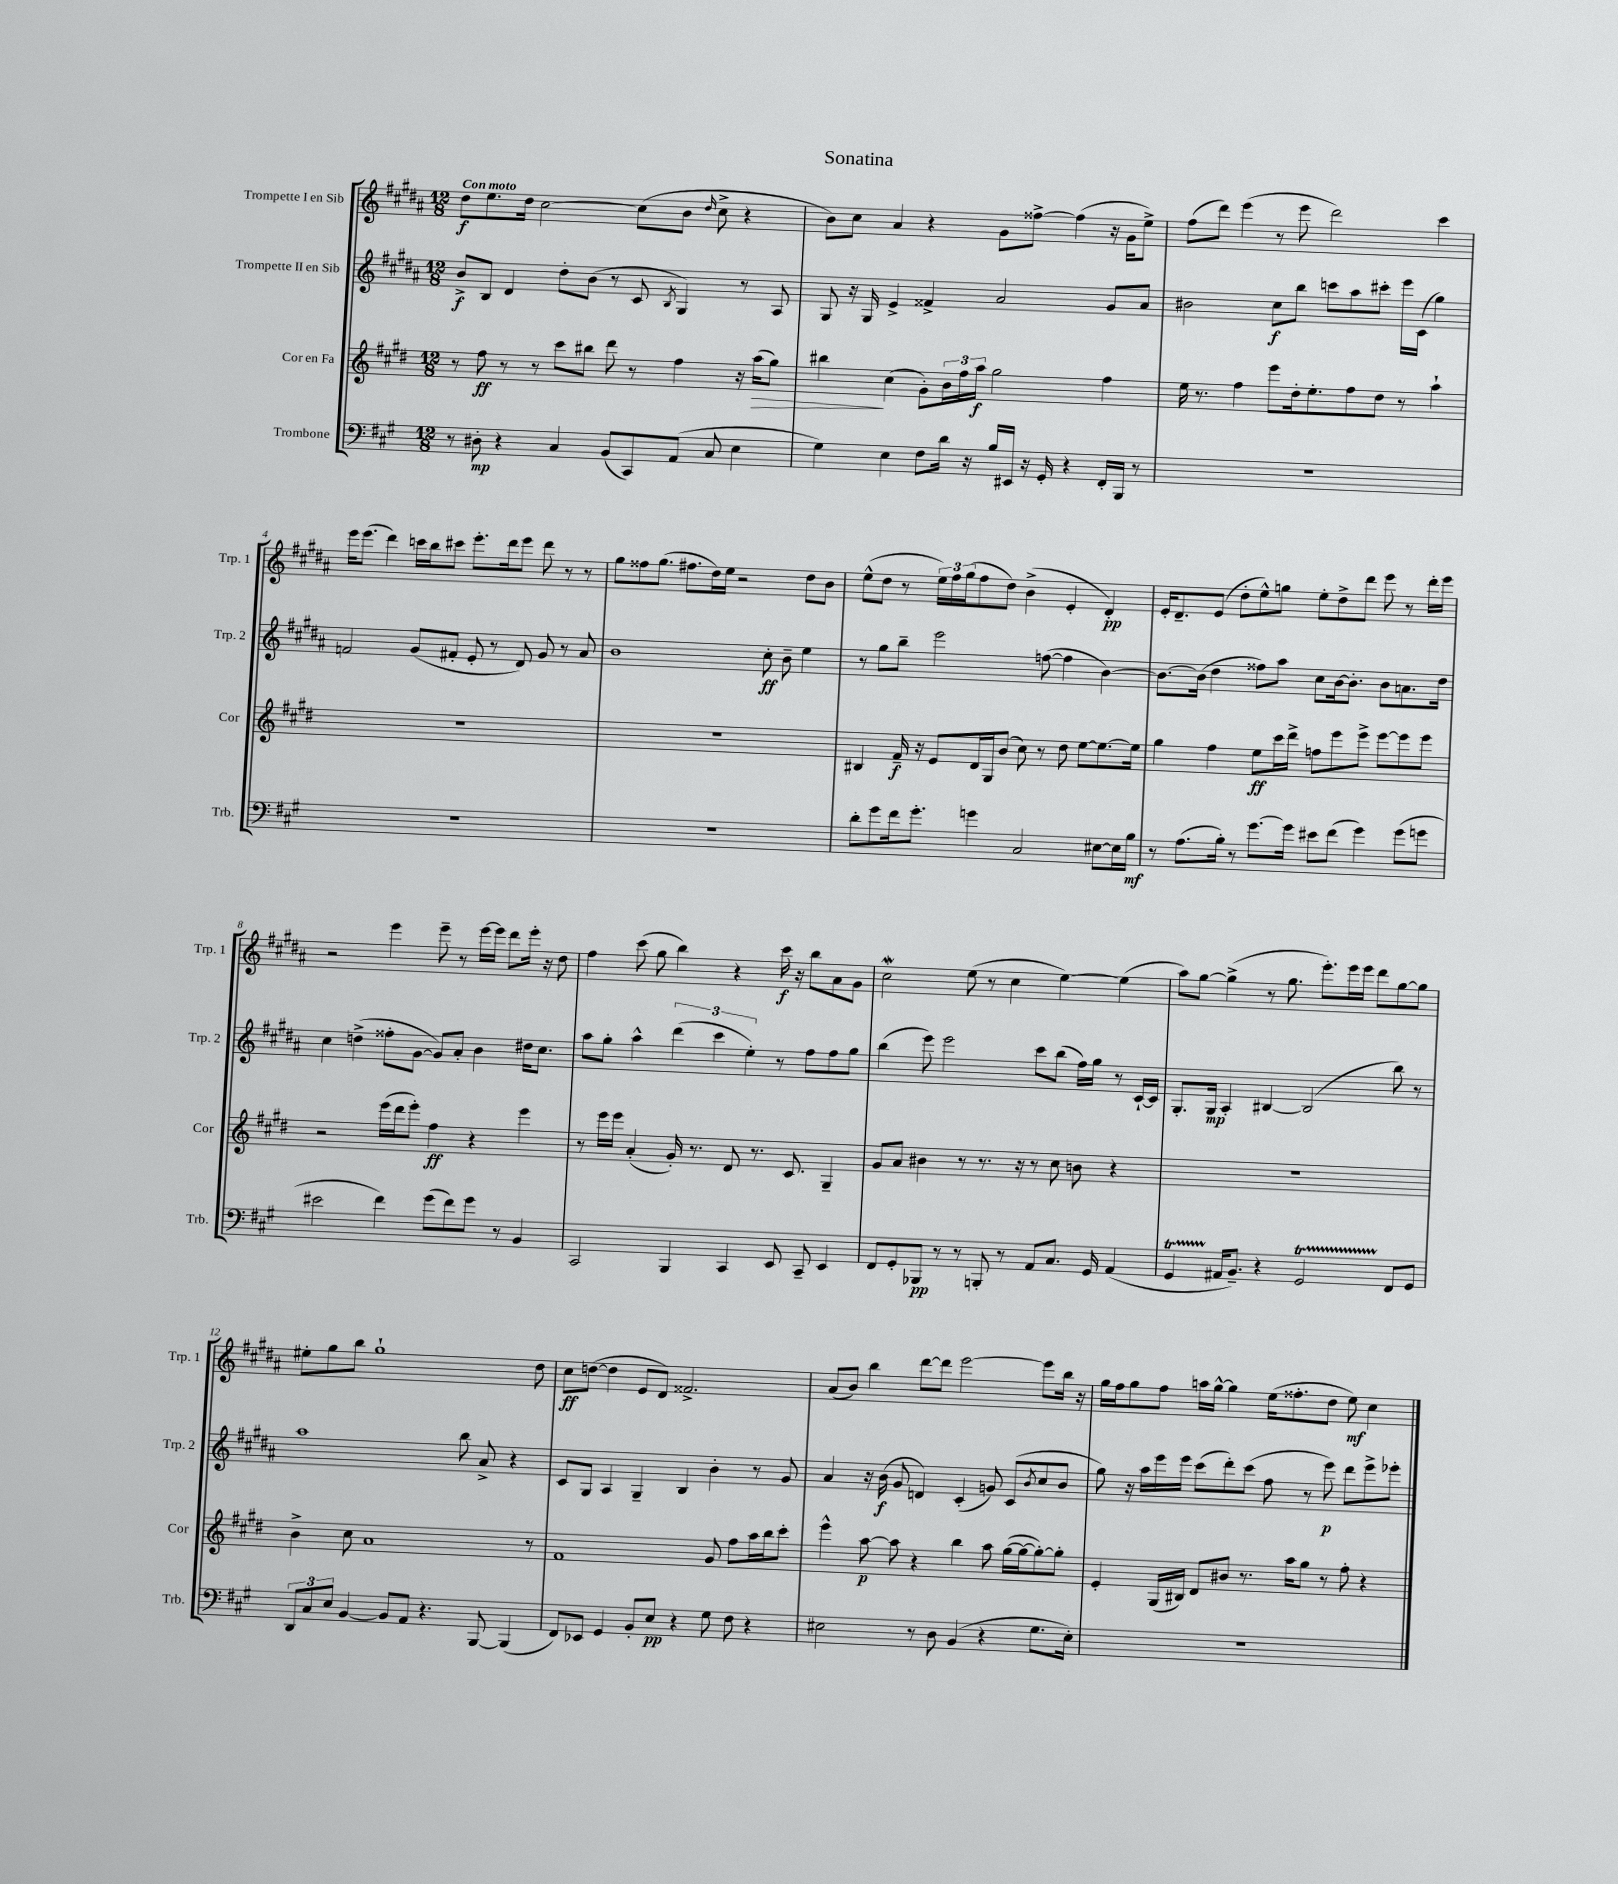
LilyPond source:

\header { title = "Sonatina" }
<<
\new StaffGroup <<
\new Staff = "s0" \with { instrumentName = "Trompette I en Sib" shortInstrumentName = "Trp. 1" } {
    \clef treble \key b \major \numericTimeSignature \time 12/8 \tempo "Con moto"
    dis''8\f e''8. dis''16 cis''2~ cis''8( b'8 \grace { dis''16 } cis''8-> r4 |
    b'8) cis''8 ais'4 r4 gis'8 fisis''8~-> fisis''4( r16 gis'16 e''8->) |
    fis''8( dis'''8) e'''4( r8 e'''8 dis'''2) cis'''4 |
    e'''16 e'''8.( dis'''4) c'''16 b''16 cis'''8 e'''8.-. dis'''16 e'''8 dis'''8 r8 r8 |
    gis''8 fisis''8 gis''8.( fis''8. dis''16) e''16 r2 dis''8 b'8 |
    e''8-^( dis''8 r8 \tuplet 3/2 { e''16) fis''16 gis''16( } fis''8 dis''8) b'4->( e'4-. dis'4-.\pp) |
    e'16-. dis'8.-- e'8( dis''8-. e''8-^) g''8 e''8-. dis''8-> dis'''8 e'''8 r8 dis'''16-. e'''16 |
    r2 e'''4 e'''8-- r8 e'''16~ e'''16 dis'''8 e'''16-. r16 dis''8 |
    fis''4 cis'''8( gis''8 b''4) r4 cis'''16\f r16 b''8 ais'8 gis'8 |
    cis''2\mordent e''8( r8 cis''4 e''4~) e''4( |
    ais''8) gis''8~ gis''4->( r8 gis''8. e'''8.-.) e'''16 e'''16 dis'''8 gis''8~ gis''8 |
    eis''8-. gis''8 b''8 gis''1-! dis''8 |
    cis''8\ff d''8~( d''4 e'8 dis'8) fisis'2.-> |
    ais'8( b'8) b''4 dis'''8~ dis'''8 e'''2~ e'''8 b''16 r16 |
    gis''16 fis''16 gis''8 fis''8 a''16 gis''16~-^ gis''4 e''16( fisis''8.-. dis''8 e''8\mf) cis''4 \bar "|." |
}
\new Staff = "s1" \with { instrumentName = "Trompette II en Sib" shortInstrumentName = "Trp. 2" } {
    \clef treble \key b \major \numericTimeSignature \time 12/8
    b'8->\f b8 dis'4 dis''8-. b'8( r8 cis'8 \acciaccatura { b8 } gis4) r8 ais8 |
    gis8 r16 gis16 e'4-> fisis'4-> ais'2 gis'8 ais'8 |
    bis'2 cis''8\f b''8 c'''8 ais''8 cis'''8-. e'''16 cis'16( gis''4) |
    f'2 gis'8( fis'8-. e'8-. r8 dis'8) gis'8 r8 ais'8 |
    b'1 cis''8-.\ff b'8-- e''4 |
    r8 gis''8 b''8-- e'''2 f''8~( f''4 b'4~) |
    b'8.~ b'16( dis''4 fisis''8) ais''8 cis''8 b'16~ b'8.-. b'8 a'8. dis''16 |
    cis''4 d''4->( fisis''8-. gis'8~ gis'8) ais'8-. b'4 dis''16 cis''8. |
    ais''8 gis''8-. ais''4-^ \tuplet 3/2 { dis'''4( cis'''4 e''4-.) } r8 fis''8 fis''8 gis''8 |
    b''4( e'''8) e'''2 cis'''8 b''8( fis''16) gis''16 r8 cis'16~-! cis'16 |
    gis8.-. gis16\mp ais4-. bis4~ bis2( b''8) r8 |
    ais''1 b''8 ais'8-> r4 |
    cis'8 gis8 ais4 gis4-- b4 b'4-. r8 gis'8 |
    ais'4 r16 b'16\f( gis'8 d'4) cis'4-.( g'8) cis'8( \acciaccatura { b'8 } cis''8 b'8 |
    gis''8) r16 ais''16 e'''16 e'''16 cis'''8( dis'''8-.) cis'''8( fis''8 r8 e'''8\p) dis'''8 e'''8-> ees'''8-. \bar "|." |
}
\new Staff = "s2" \with { instrumentName = "Cor en Fa" shortInstrumentName = "Cor" } {
    \clef treble \key e \major \numericTimeSignature \time 12/8
    r8 fis''8\ff r8 r8 cis'''8 bis''8 dis'''8 r8 fis''4 r16 a''16\>( gis''8) |
    bis''4\! cis''4( gis'8-.) \tuplet 3/2 { b'16 fis''16 a''16\f } gis''2 fis''4 |
    e''16 r8. fis''4 e'''8 dis''16-. e''8.-. fis''8 dis''8 r8 a''4-! |
    R1. |
    R1. |
    bis4 fis'16--\f r16 e'8 dis'16 gis16 b'8( cis''8) r8 dis''8 e''8~ e''8.~ e''16 |
    gis''4 fis''4 e''8\ff cis'''16 dis'''16-> f''8 e'''8 e'''8-> e'''8~ e'''8 e'''8 |
    r2 e'''16( dis'''16 e'''8-.) fis''4\ff r4 e'''4 |
    r8 e'''16 e'''16 a'4-.( gis'16-.) r8. dis'8 r8. cis'8. gis4-- |
    gis'8 a'8 bis'4 r8 r8. r16 r8 cis''8 b'8 r4 |
    R1. |
    b'4-> cis''8 a'1 r8 |
    fis'1 gis'8 fis''8 a''16 b''16 cis'''8-. |
    e'''4-^ a''8~\p a''8 r4 b''4 a''8 gis''16~( gis''16~ gis''8~-.) gis''8-. |
    e'4-. gis16( bis16) dis'8 bis'8 r8. a''16 gis''8 r8 fis''8-. r4 \bar "|." |
}
\new Staff = "s3" \with { instrumentName = "Trombone" shortInstrumentName = "Trb." } {
    \clef bass \key a \major \numericTimeSignature \time 12/8
    r8 dis8-.\mp r4 cis4 b,8( cis,8) a,8( cis8 e4 |
    gis4) e4 fis8 d'16 r16 b16 eis,16 r16 gis,16-. r4 fis,16-. b,,16 r8 |
    R1. |
    R1. |
    R1. |
    d'8-. gis'8 fis'16 gis'8.-. g'4 cis2 eis8~ eis16 b16\mf |
    r8 a8.( b16-.) r8 gis'8.~ gis'16 eis'8 fis'8( gis'4) gis'8( g'8 |
    eis'2 fis'4) gis'8( fis'8) gis'8 r8 b,4 |
    cis,2 b,,4 cis,4 e,8 cis,8-- e,4 |
    fis,8 gis,8-. bes,,8\pp r8 r8 b,,8-. r8 a,8 cis8. gis,16 a,4( |
    gis,4\startTrillSpan ais,16\stopTrillSpan b,8.--) r4 gis,2\startTrillSpan fis,8\stopTrillSpan gis,8 |
    \tuplet 3/2 { d,8 cis8 e8 } b,4~ b,8 a,8 r4. b,,8~ b,,4( |
    fis,8) ees,8 gis,4 b,8-. e8\pp r4 gis8 fis8 r4 |
    eis2 r8 d8 b,4( r4 gis8. eis16-.) |
    R1. \bar "|." |
}
>>
>>
